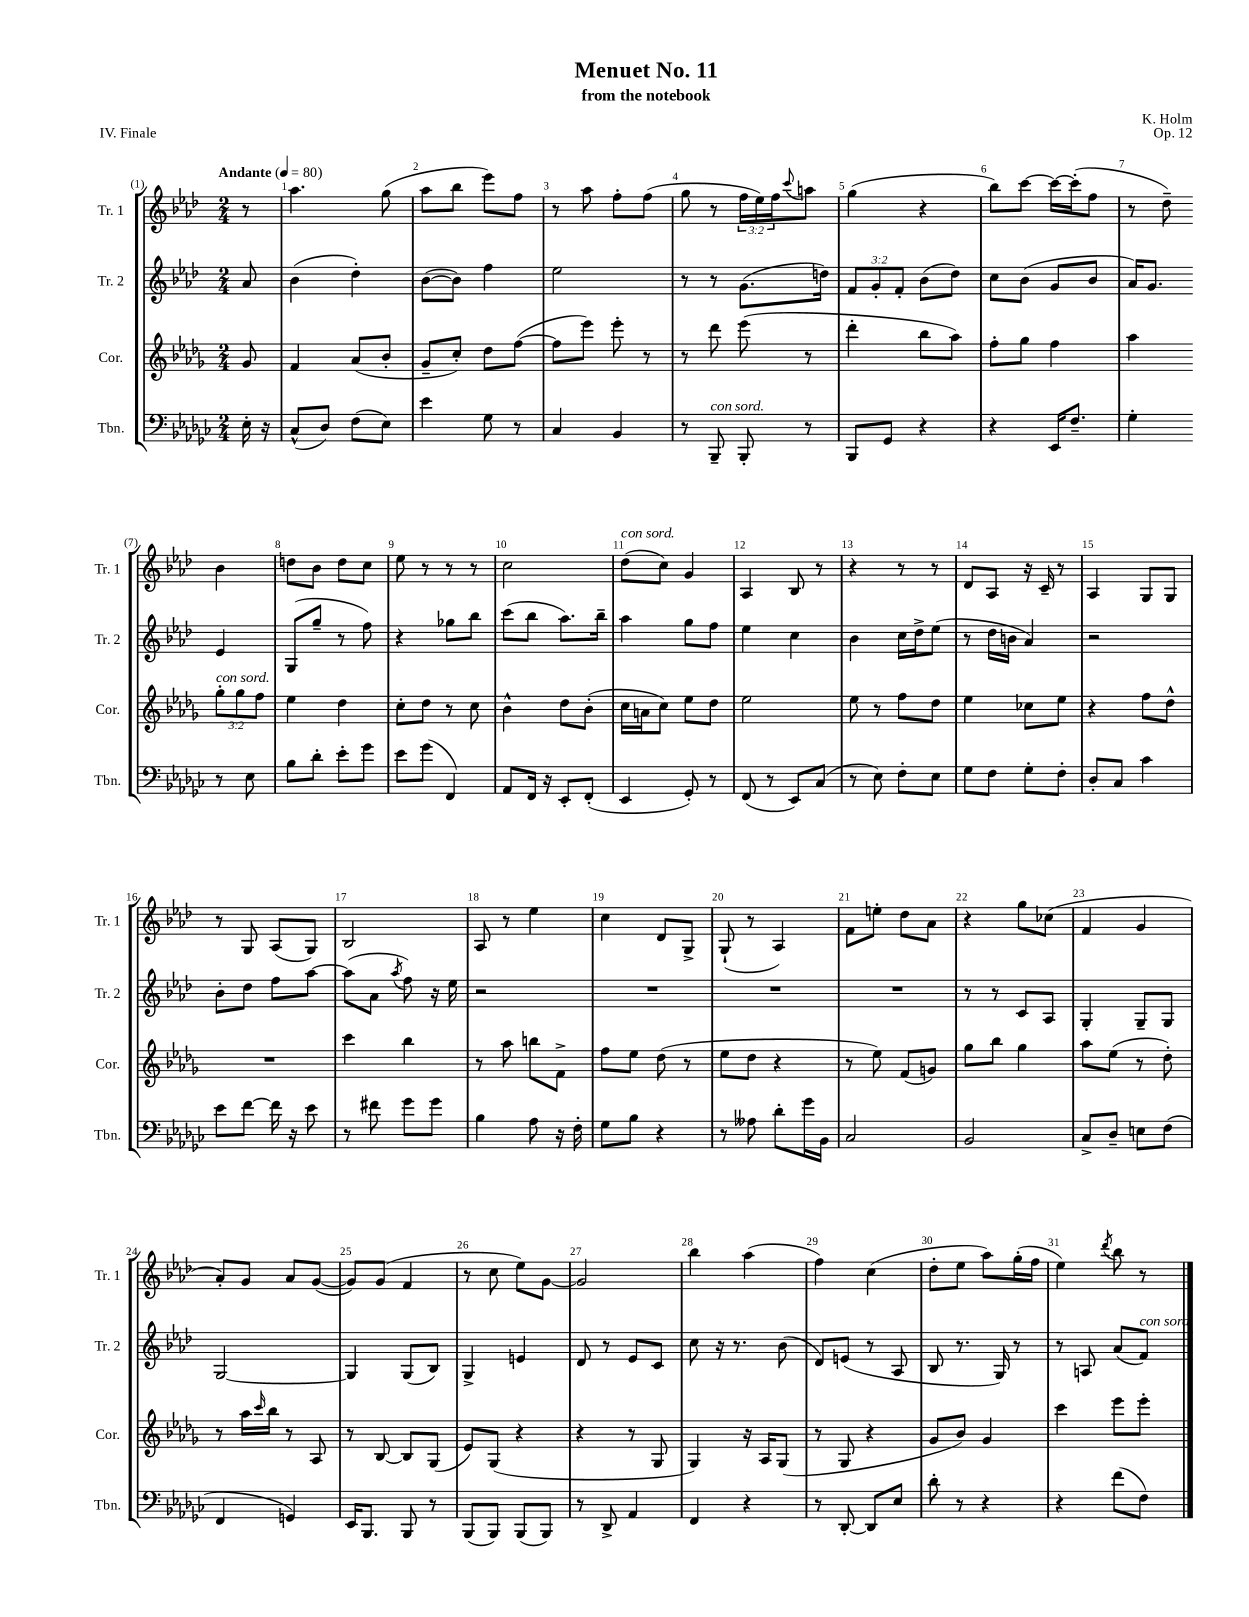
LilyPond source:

\header { title = "Menuet No. 11" composer = "K. Holm" subtitle = "from the notebook" opus = "Op. 12" piece = "IV. Finale" }
<<
\new StaffGroup <<
\new Staff = "s0" \with { instrumentName = "Tr. 1" shortInstrumentName = "Tr. 1" } {
    \clef treble \key aes \major \numericTimeSignature \time 2/4 \override Staff.TupletNumber.text = #tuplet-number::calc-fraction-text \partial 8 \tempo "Andante" 4 = 80
    r8 |
    aes''4. g''8( |
    aes''8 bes''8 ees'''8) f''8 |
    r8 aes''8 f''8-. f''8( |
    g''8 r8 \tuplet 3/2 { f''16 ees''16) f''16 } \appoggiatura { c'''8 } a''8 |
    g''4( r4 |
    bes''8) c'''8~ c'''16~ c'''16-.( f''8 |
    r8 des''8--) bes'4 |
    d''8 bes'8 d''8 c''8 |
    ees''8 r8 r8 r8 |
    c''2 |
    des''8^\markup { \italic "con sord." }( c''8) g'4 |
    aes4 bes8 r8 |
    r4 r8 r8 |
    des'8 aes8 r16 c'16-- r8 |
    aes4 g8 g8 |
    r8 g8 aes8( g8) |
    bes2 |
    aes8 r8 ees''4 |
    c''4 des'8 g8-> |
    g8-!( r8 aes4) |
    f'8 e''8-. des''8 aes'8 |
    r4 g''8 ces''8( |
    f'4 g'4 |
    aes'8-.) g'8 aes'8 g'8~( |
    g'8) g'8( f'4 |
    r8 c''8 ees''8) g'8~ |
    g'2 |
    bes''4 aes''4( |
    f''4) c''4( |
    des''8-. ees''8 aes''8) g''16-.( f''16 |
    ees''4) \acciaccatura { des'''8 } bes''8 r8 \bar "|." |
}
\new Staff = "s1" \with { instrumentName = "Tr. 2" shortInstrumentName = "Tr. 2" } {
    \clef treble \key aes \major \numericTimeSignature \time 2/4 \override Staff.TupletNumber.text = #tuplet-number::calc-fraction-text \partial 8
    aes'8 |
    bes'4( des''4-.) |
    bes'8~( bes'8) f''4 |
    ees''2 |
    r8 r8 g'8.( d''16) |
    \tuplet 3/2 { f'8 g'8-. f'8-. } bes'8( des''8) |
    c''8 bes'8( g'8 bes'8 |
    aes'16) g'8. ees'4 |
    g8( g''8-- r8 f''8) |
    r4 ges''8 bes''8 |
    c'''8( bes''8 aes''8.) bes''16-- |
    aes''4 g''8 f''8 |
    ees''4 c''4 |
    bes'4 c''16 des''16-> ees''8( |
    r8 des''16 b'16 aes'4) |
    r2 |
    bes'8-. des''8 f''8 aes''8~ |
    aes''8( aes'8 \acciaccatura { aes''8 } f''8) r16 ees''16 |
    r2 |
    R2 |
    R2 |
    R2 |
    r8 r8 c'8 aes8 |
    g4-. g8-- g8 |
    g2~ |
    g4 g8( bes8) |
    g4-> e'4 |
    des'8 r8 ees'8 c'8 |
    c''8 r16 r8. bes'8( |
    des'8) e'8( r8 aes8 |
    bes8 r8. g16) r8 |
    r8 a8 aes'8( f'8^\markup { \italic "con sord." }) \bar "|." |
}
\new Staff = "s2" \with { instrumentName = "Cor." shortInstrumentName = "Cor." } {
    \clef treble \key des \major \numericTimeSignature \time 2/4 \override Staff.TupletNumber.text = #tuplet-number::calc-fraction-text \partial 8
    ges'8 |
    f'4 aes'8( bes'8-. |
    ges'8-- c''8-.) des''8 f''8~( |
    f''8 ees'''8) ees'''8-. r8 |
    r8 des'''8 ees'''8( r8 |
    des'''4-. bes''8 aes''8) |
    f''8-. ges''8 f''4 |
    aes''4 \tuplet 3/2 { ges''8-.^\markup { \italic "con sord." } ges''8 f''8 } |
    ees''4 des''4 |
    c''8-. des''8 r8 c''8 |
    bes'4-^ des''8 bes'8-.( |
    c''16 a'16 c''8) ees''8 des''8 |
    ees''2 |
    ees''8 r8 f''8 des''8 |
    ees''4 ces''8 ees''8 |
    r4 f''8 des''8-^ |
    R2 |
    c'''4 bes''4 |
    r8 aes''8 b''8 f'8-> |
    f''8 ees''8 des''8( r8 |
    ees''8 des''8 r4 |
    r8 ees''8) f'8( g'8) |
    ges''8 bes''8 ges''4 |
    aes''8 ees''8( r8 des''8-.) |
    r8 aes''16 \grace { c'''16 } bes''16 r8 aes8 |
    r8 bes8~ bes8 ges8( |
    ees'8) ges8( r4 |
    r4 r8 ges8 |
    ges4) r16 aes16 ges8( |
    r8 ges8 r4 |
    ges'8 bes'8) ges'4 |
    c'''4 ees'''8 ees'''8-. \bar "|." |
}
\new Staff = "s3" \with { instrumentName = "Tbn." shortInstrumentName = "Tbn." } {
    \clef bass \key ges \major \numericTimeSignature \time 2/4 \partial 8
    ees16-. r16 |
    ces8-^( des8) f8( ees8) |
    ees'4 ges8 r8 |
    ces4 bes,4 |
    r8 bes,,8--^\markup { \italic "con sord." } bes,,8-. r8 |
    bes,,8 ges,8 r4 |
    r4 ees,16 f8.-- |
    ges4-. r8 ees8 |
    bes8 des'8-. ees'8-. ges'8 |
    ees'8 ges'8( f,4) |
    aes,8 f,16 r16 ees,8-. f,8-.( |
    ees,4 ges,8-.) r8 |
    f,8( r8 ees,8) ces8( |
    r8 ees8) f8-. ees8 |
    ges8 f8 ges8-. f8-. |
    des8-. ces8 ces'4 |
    ees'8 f'8~ f'16 r16 ees'8 |
    r8 fis'8 ges'8 ges'8 |
    bes4 aes8 r16 f16-. |
    ges8 bes8 r4 |
    r8 aeses8 des'8-. ges'16 bes,16 |
    ces2 |
    bes,2 |
    ces8-> des8-- e8 f8( |
    f,4 g,4) |
    ees,16 bes,,8. bes,,8 r8 |
    bes,,8( bes,,8) bes,,8( bes,,8) |
    r8 des,8-> aes,4 |
    f,4 r4 |
    r8 des,8~-. des,8 ees8 |
    des'8-. r8 r4 |
    r4 f'8( f8) \bar "|." |
}
>>
>>
\layout { \context { \Score \override BarNumber.break-visibility = ##(#f #t #t) barNumberVisibility = #all-bar-numbers-visible } }
